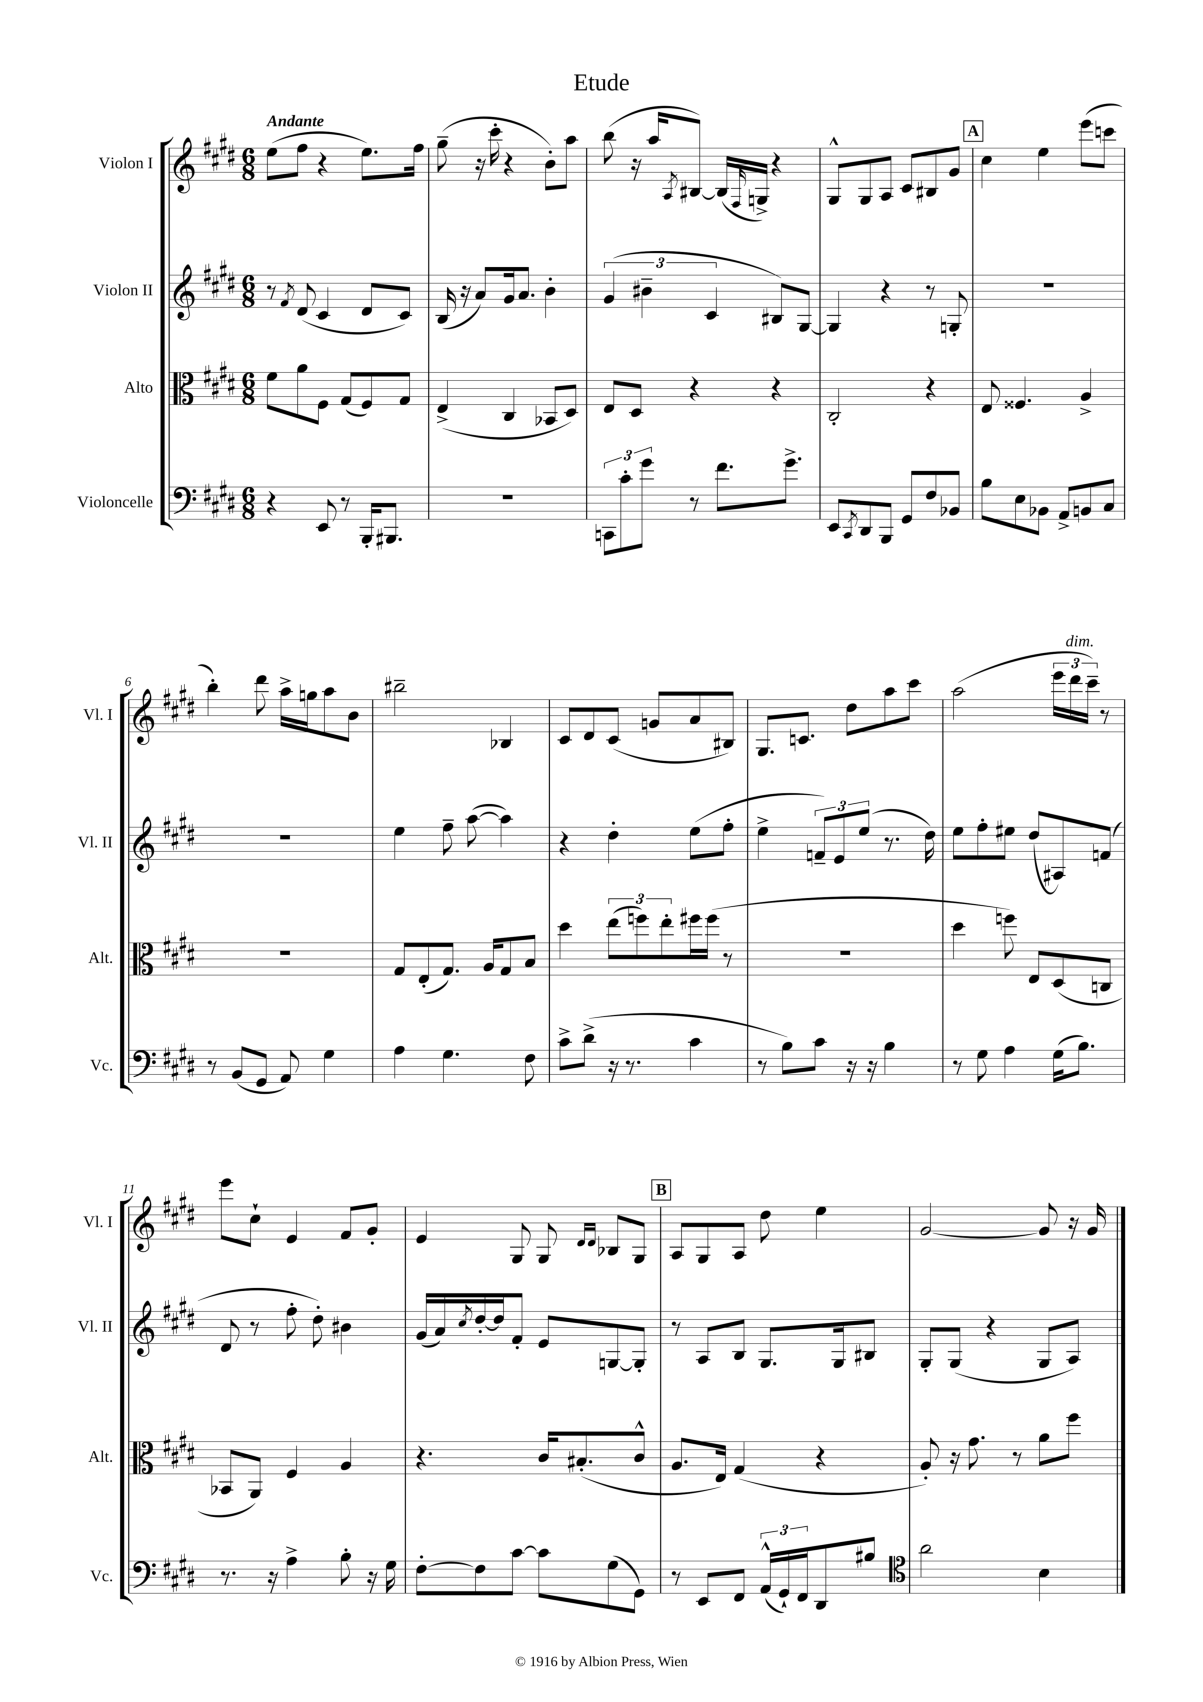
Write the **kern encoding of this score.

**kern	**kern	**kern	**kern
*part4	*part3	*part2	*part1
*staff4	*staff3	*staff2	*staff1
*I"Violoncelle	*I"Alto	*I"Violon II	*I"Violon I
*I'Vc.	*I'Alt.	*I'Vl. II	*I'Vl. I
*clefF4	*clefC3	*clefG2	*clefG2
*k[f#c#g#d#]	*k[f#c#g#d#]	*k[f#c#g#d#]	*k[f#c#g#d#]
*M6/8	*M6/8	*M6/8	*M6/8
=1	=1	=1	=1
!	!	!	!LO:TX:a:B:t=Andante
4r	8f#\L	8r	(8ee\L
.	.	8qf#/	.
.	8a\	(8d#/	8ff#\J
8EE/	8F#\J	4c#/	4r
8r	(8G#/L	.	.
16BBB'/KL	8F#/)	8d#/L	8.ee\L)
8.BBB#X/J	.	.	.
.	8G#/J	8c#/J)	.
.	.	.	16ff#\Jk
=2	=2	=2	=2
2.r	(4E^/	(16B/	(8gg#~\
.	.	16r	.
.	.	8a/L)	16r
.	.	.	16ccc#'\
.	4C#/	16g#/k	4r
.	.	8.a/J	.
.	8BB-X/L	4b'\	8b'\L)
.	8D#/J)	.	8aa\J
=3	=3	=3	=3
12CCn\L	8E/L	(6g#/	(8bb\
12c#'\	.	.	.
.	8D#/J	.	16r
12g#\J	.	6b#X~\	.
.	.	.	16aa/KL
.	.	.	8qA/
8r	4r	.	[8B#X/J)
.	.	6c#/	.
8.f#\L	.	.	(16B#/LL]
.	.	.	16qqF#/
.	.	.	16Gn^/JJ)
.	4r	8B#X/L)	4r
8.g#^\J	.	.	.
.	.	[8G#/J	.
=4	=4	=4	=4
8EE/L	2C#'/	4G#/]	8G#^^/L
8qCC#/	.	.	.
8DD#/	.	.	8G#/
8BBB/J	.	4r	8A/J
8GG#/L	.	.	8c#/L
8F#/	4r	8r	8B#X/
8BB-X/J	.	8Gn'/	8g#/J
!!LO:REH:place=s1:t=A
=5	=5	=5	=5
8B\L	8E/	2.r	4cc#\
8E\	4.F##X/	.	.
8BB-X\J	.	.	4ee\
8AA^/L	.	.	.
8BBn/	4A^/	.	(8eee\L
8C#/J	.	.	8cccn\J
!!LO:LB:g=z
=6	=6	=6	=6
8r	2.r	2.r	4bb'\)
(8BB/L	.	.	.
8GG#/J	.	.	8ddd#\
8AA/)	.	.	16aa^\LL
.	.	.	16ggn\J
4G#\	.	.	8aa\
.	.	.	8b\J
=7	=7	=7	=7
4A\	8G#/L	4ee\	2bb#X~\
.	(8E'/	.	.
4.G#\	8.G#/J)	8ff#~\	.
.	.	([8aa\	.
.	16A/KL	.	.
.	8G#/	4aa\])	4B-X/
8F#\	8B/J	.	.
=8	=8	=8	=8
8c#^\L	4dd#\	4r	8c#/L
(8d#^\J	.	.	8d#/
16r	(12ee\L	4dd#'\	(8c#/J
8.r	.	.	.
.	12ffn\)	.	.
.	.	.	8gn/L
.	12ee'\	.	.
4c#\	16ff#X\L	(8ee\L	8a/
.	(16ff#\JJ	.	.
.	8r	8ff#'\J	8B#X/J)
=9	=9	=9	=9
8r	2.r	4ee^\	8.G#/L
8B\L)	.	.	.
.	.	.	8.cn/J
8c#\J	.	12fn~/L)	.
.	.	12e/	.
16r	.	.	8dd#\L
.	.	(12ee/J	.
16r	.	.	.
4B\	.	8.r	8aa\
.	.	.	8ccc#\J
.	.	16dd#\)	.
=10	=10	=10	=10
8r	4dd#\	8ee\L	(2aa\
8G#\	.	8ff#'\	.
4A\	8ffn\)	8ee#X\J	.
.	8E/L	(8dd#/L	.
(16G#\KL	(8D#/	8A#X/)	24eee\LL
!	!	!	!LO:TX:a:i:t=dim.
.	.	.	24ddd#\
8.B\J)	.	.	.
.	.	.	24ccc#~\JJ)
.	8Cn/J	(8fn/J	8r
!!LO:LB:g=z
=11	=11	=11	=11
8.r	8BB-X/L	8d#/	8eee\L
.	8AA/J)	8r	8cc#`\J
16r	.	.	.
4A^\	4F#/	8ff#'\	4e/
.	.	8dd#'\)	.
8B'\	4A/	4b#X\	8f#/L
16r	.	.	8g#'/J
16G#\	.	.	.
=12	=12	=12	=12
[8F#'\L	4.r	(16g#/LL	4e/
.	.	16a/)	.
.	.	8qcc#/	.
8F#\]	.	[16dd#'/	.
.	.	16dd#/J]	.
[8c#\J	.	8f#'/J	8G#/
8c#\L]	16c#/KL	8e/L	8G#/
.	(8.B#X'/	.	.
.	.	.	16qqd#/LL
.	.	.	16qqd#/JJ
(8G#\	.	[8Gn/	8B-X/L
8GG#\J)	8c#^^/J	8G'/J]	8G#/J
!!LO:REH:place=s1:t=B
=13	=13	=13	=13
8r	8.A/L	8r	8A/L
8EE/L	.	8A/L	8G#/
.	16E/Jk)	.	.
8FF#/J	(4G#/	8B/J	8A/J
(24AA^^/LL	.	8.G#/L	8dd#\
24GG#`/)	.	.	.
24FF#/J	.	.	.
8DD#/	4r	.	4ee\
.	.	16G#/k	.
8B#X/J	.	8B#X/J	.
=14	=14	=14	=14
*clefC4	*	*	*
2a\	8A'/)	8G#'/L	[2g#/
.	16r	(8G#/J	.
.	8.g#\	.	.
.	.	4r	.
.	8r	.	.
4B\	8a\L	8G#/L	8g#/]
.	8ff#\J	8A/J)	16r
.	.	.	16g#/
==	==	==	==
*-	*-	*-	*-
